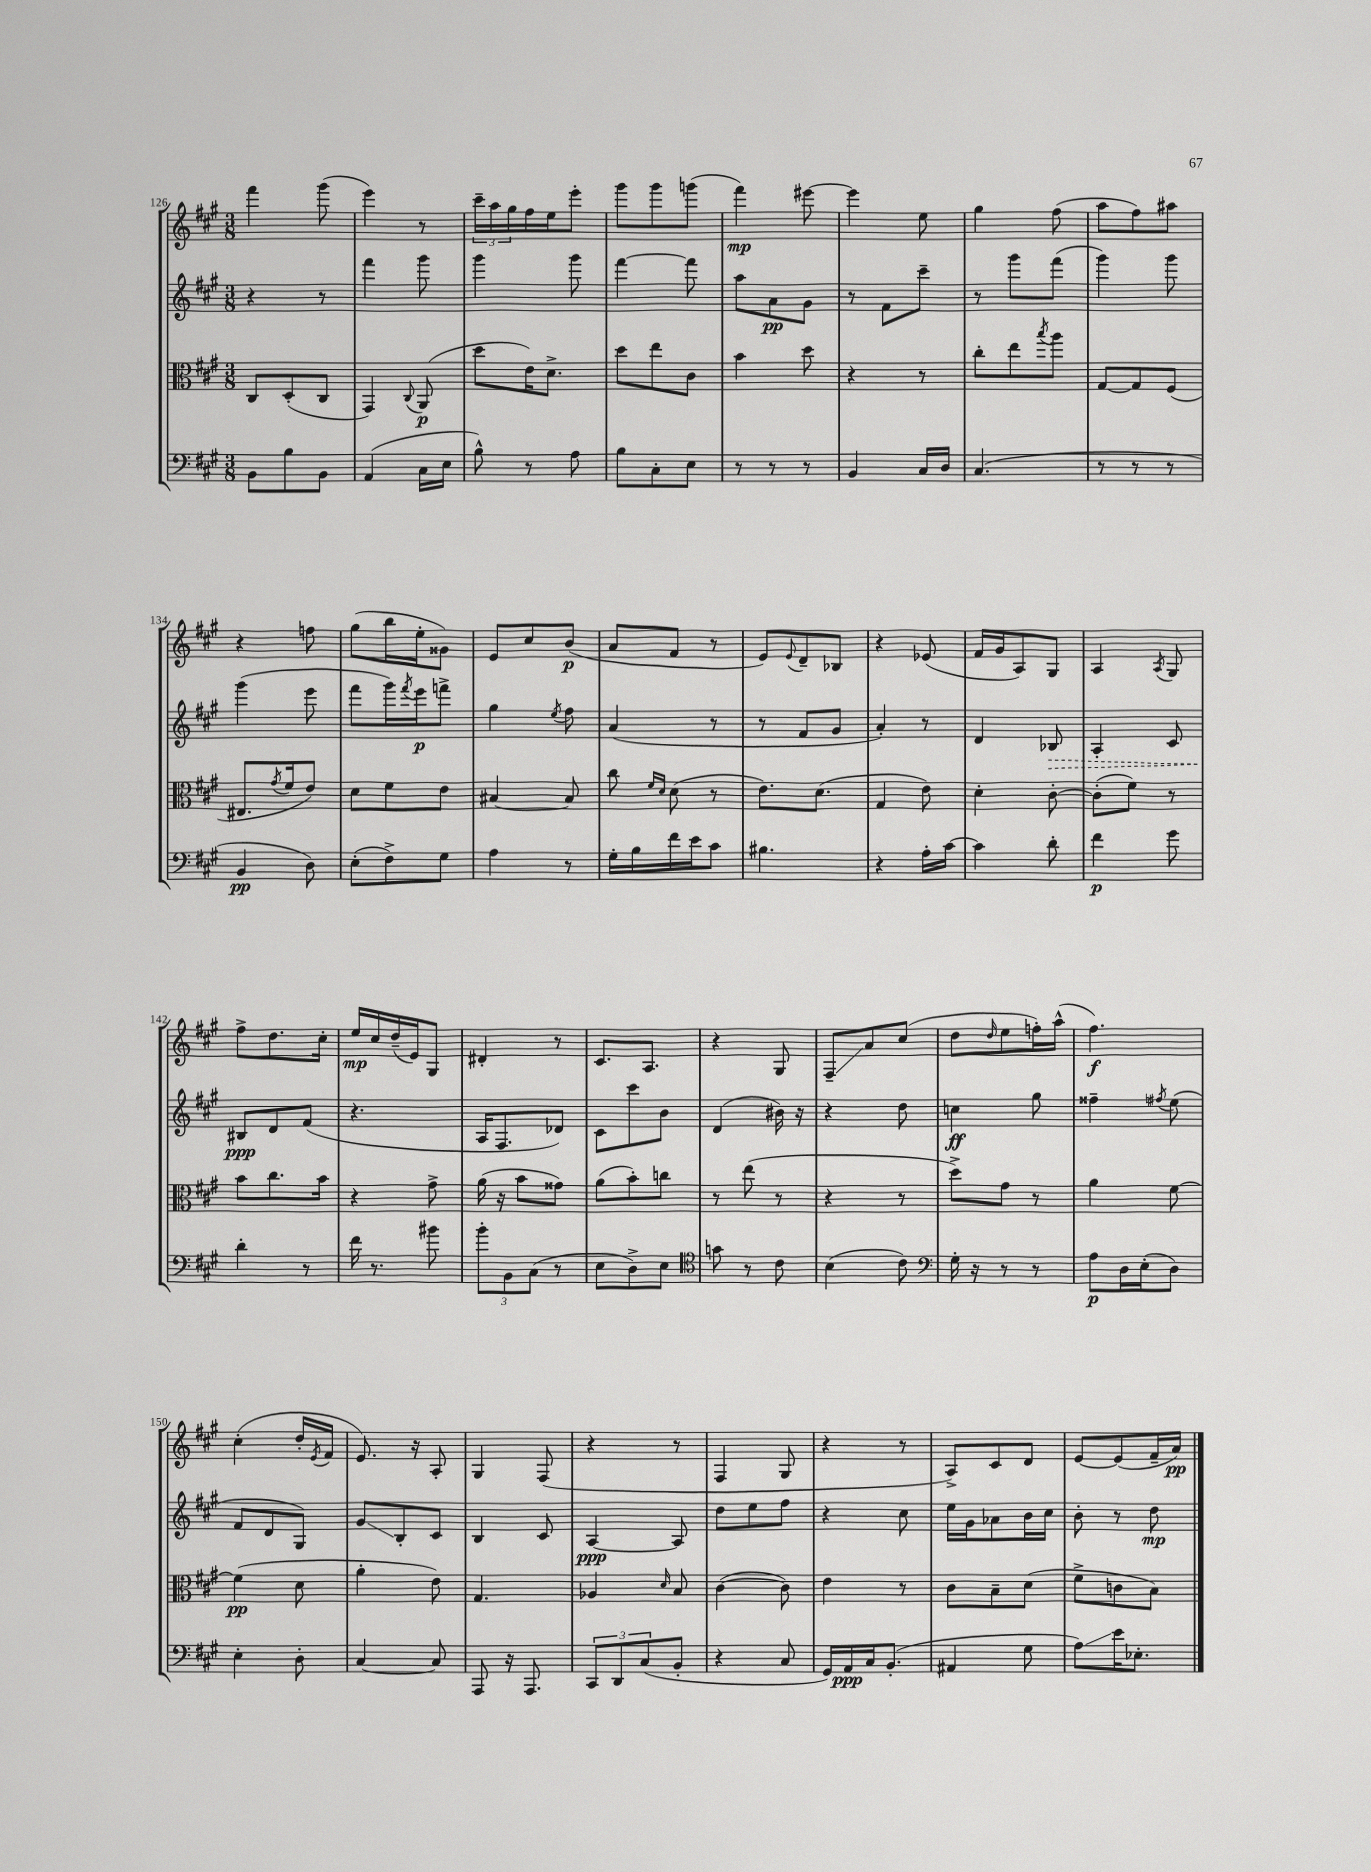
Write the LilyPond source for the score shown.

<<
\new StaffGroup <<
\new Staff = "s0" {
    \clef treble \key a \major \numericTimeSignature \time 3/8
    fis'''4 gis'''8( |
    e'''4) r8 |
    \tuplet 3/2 { cis'''16-- a''16 gis''16 } fis''16 e''16 e'''8-. |
    gis'''8 gis'''8 g'''8( |
    fis'''4\mp) eis'''8~ |
    eis'''4 e''8 |
    gis''4 fis''8( |
    a''8 fis''8) ais''8 |
    r4 f''8 |
    gis''8( b''16 e''16-. gisis'8) |
    e'8 cis''8 b'8\p( |
    a'8 fis'8 r8 |
    e'8) \appoggiatura { e'8 } d'8-- bes8 |
    r4 ees'8( |
    fis'16 gis'16 a8) gis8 |
    a4 \acciaccatura { a8 } gis8 |
    fis''8-> d''8. cis''16-. |
    e''16\mp cis''16 d''16--( e'16) gis8 |
    dis'4-. r8 |
    cis'8. a8. |
    r4 gis8 |
    fis8--\glissando a'8 cis''8( |
    d''8 \grace { d''16 } e''8 f''16-.) a''16-^( |
    fis''4.\f) |
    cis''4-.( d''16-. \acciaccatura { e'8 } fis'16 |
    e'8.) r16 a8-. |
    gis4 fis8( |
    r4 r8 |
    fis4 gis8 |
    r4 r8 |
    a8->) cis'8 d'8 |
    e'8~ e'8( fis'16-- a'16\pp) \bar "|." |
}
\new Staff = "s1" {
    \clef treble \key a \major \numericTimeSignature \time 3/8
    r4 r8 |
    fis'''4 gis'''8 |
    gis'''4 gis'''8 |
    fis'''4~ fis'''8 |
    a''8 a'8\pp gis'8 |
    r8 fis'8 cis'''8-- |
    r8 gis'''8 fis'''8( |
    gis'''4) gis'''8 |
    gis'''4( e'''8 |
    fis'''8 gis'''16) \acciaccatura { fis'''8 } e'''16\p f'''8-> |
    gis''4 \acciaccatura { e''8 } fis''8 |
    a'4( r8 |
    r8 fis'8 gis'8 |
    a'4-.) r8 |
    d'4 \once \override Hairpin.style = #'dashed-line bes8\> |
    a4-. cis'8 |
    bis8\ppp\! d'8 fis'8( |
    r4. |
    a16 fis8. des'8) |
    cis'8 cis'''8 b'8 |
    d'4( bis'16) r16 |
    r4 d''8 |
    c''4\ff gis''8 |
    fisis''4-- \acciaccatura { fis''8 } e''8( |
    fis'8 d'8 gis8) |
    gis'8\glissando b8-. cis'8 |
    b4 cis'8 |
    a4~\ppp a8 |
    d''8 e''8 fis''8 |
    r4 cis''8 |
    e''16 gis'16 aes'8 b'16 cis''16 |
    b'8-. r8 d''8\mp \bar "|." |
}
\new Staff = "s2" {
    \clef alto \key a \major \numericTimeSignature \time 3/8
    cis8 d8-.( cis8 |
    gis,4) \appoggiatura { cis8 } a,8\p( |
    d''8 e'16) d'8.-> |
    d''8 e''8 cis'8 |
    b'4 d''8 |
    r4 r8 |
    cis''8-. e''8 \acciaccatura { b''8 } a''8 |
    gis8~ gis8 fis8( |
    eis8. \acciaccatura { gis'8 } fis'16 e'8) |
    d'8 fis'8 e'8 |
    bis4~ bis8 |
    cis''8 \grace { fis'16 d'16 } d'8( r8 |
    e'8.) d'8.( |
    gis4 e'8) |
    d'4-. cis'8~-. |
    cis'8-.( fis'8) r8 |
    b'8 cis''8. b'16 |
    r4 gis'8-> |
    a'16( r16 b'8 gisis'8) |
    a'8( b'8-.) c''8 |
    r8 e''8( r8 |
    r4 r8 |
    d''8->) gis'8 r8 |
    a'4 fis'8~ |
    fis'4\pp( d'8 |
    a'4-. e'8) |
    gis4. |
    aes4 \grace { d'16 } b8 |
    cis'4~( cis'8) |
    e'4 r8 |
    cis'8 b8-- d'8( |
    fis'8-> c'8 b8) \bar "|." |
}
\new Staff = "s3" {
    \clef bass \key a \major \numericTimeSignature \time 3/8
    b,8 b8 b,8 |
    a,4( cis16 e16 |
    b8-^) r8 a8 |
    b8 cis8-. e8 |
    r8 r8 r8 |
    b,4 cis16 d16 |
    cis4.( |
    r8 r8 r8 |
    b,4\pp d8) |
    e8-.( fis8->) gis8 |
    a4 r8 |
    gis16-. b16 fis'16 e'16 cis'8 |
    bis4. |
    r4 a16-. cis'16~ |
    cis'4 d'8-. |
    fis'4\p gis'8 |
    d'4-. r8 |
    fis'16 r8. bis'8 |
    \tuplet 3/2 { b'8-. b,8 cis8( } r8 |
    e8 d8->) e8 |
    \clef tenor g'8 r8 cis'8 |
    b4( cis'8) |
    \clef bass gis16-. r16 r8 r8 |
    a8\p d16 e16-.( d8) |
    e4-. d8-. |
    cis4~ cis8 |
    a,,8 r16 a,,8. |
    \tuplet 3/2 { cis,8 d,8 cis8( } b,8-. |
    r4 cis8 |
    gis,16) a,16\ppp cis16 b,8.-.( |
    ais,4 gis8 |
    a8\glissando) e'16 ees8.-. \bar "|." |
}
>>
>>
\layout { \context { \Score currentBarNumber = #126 } }
